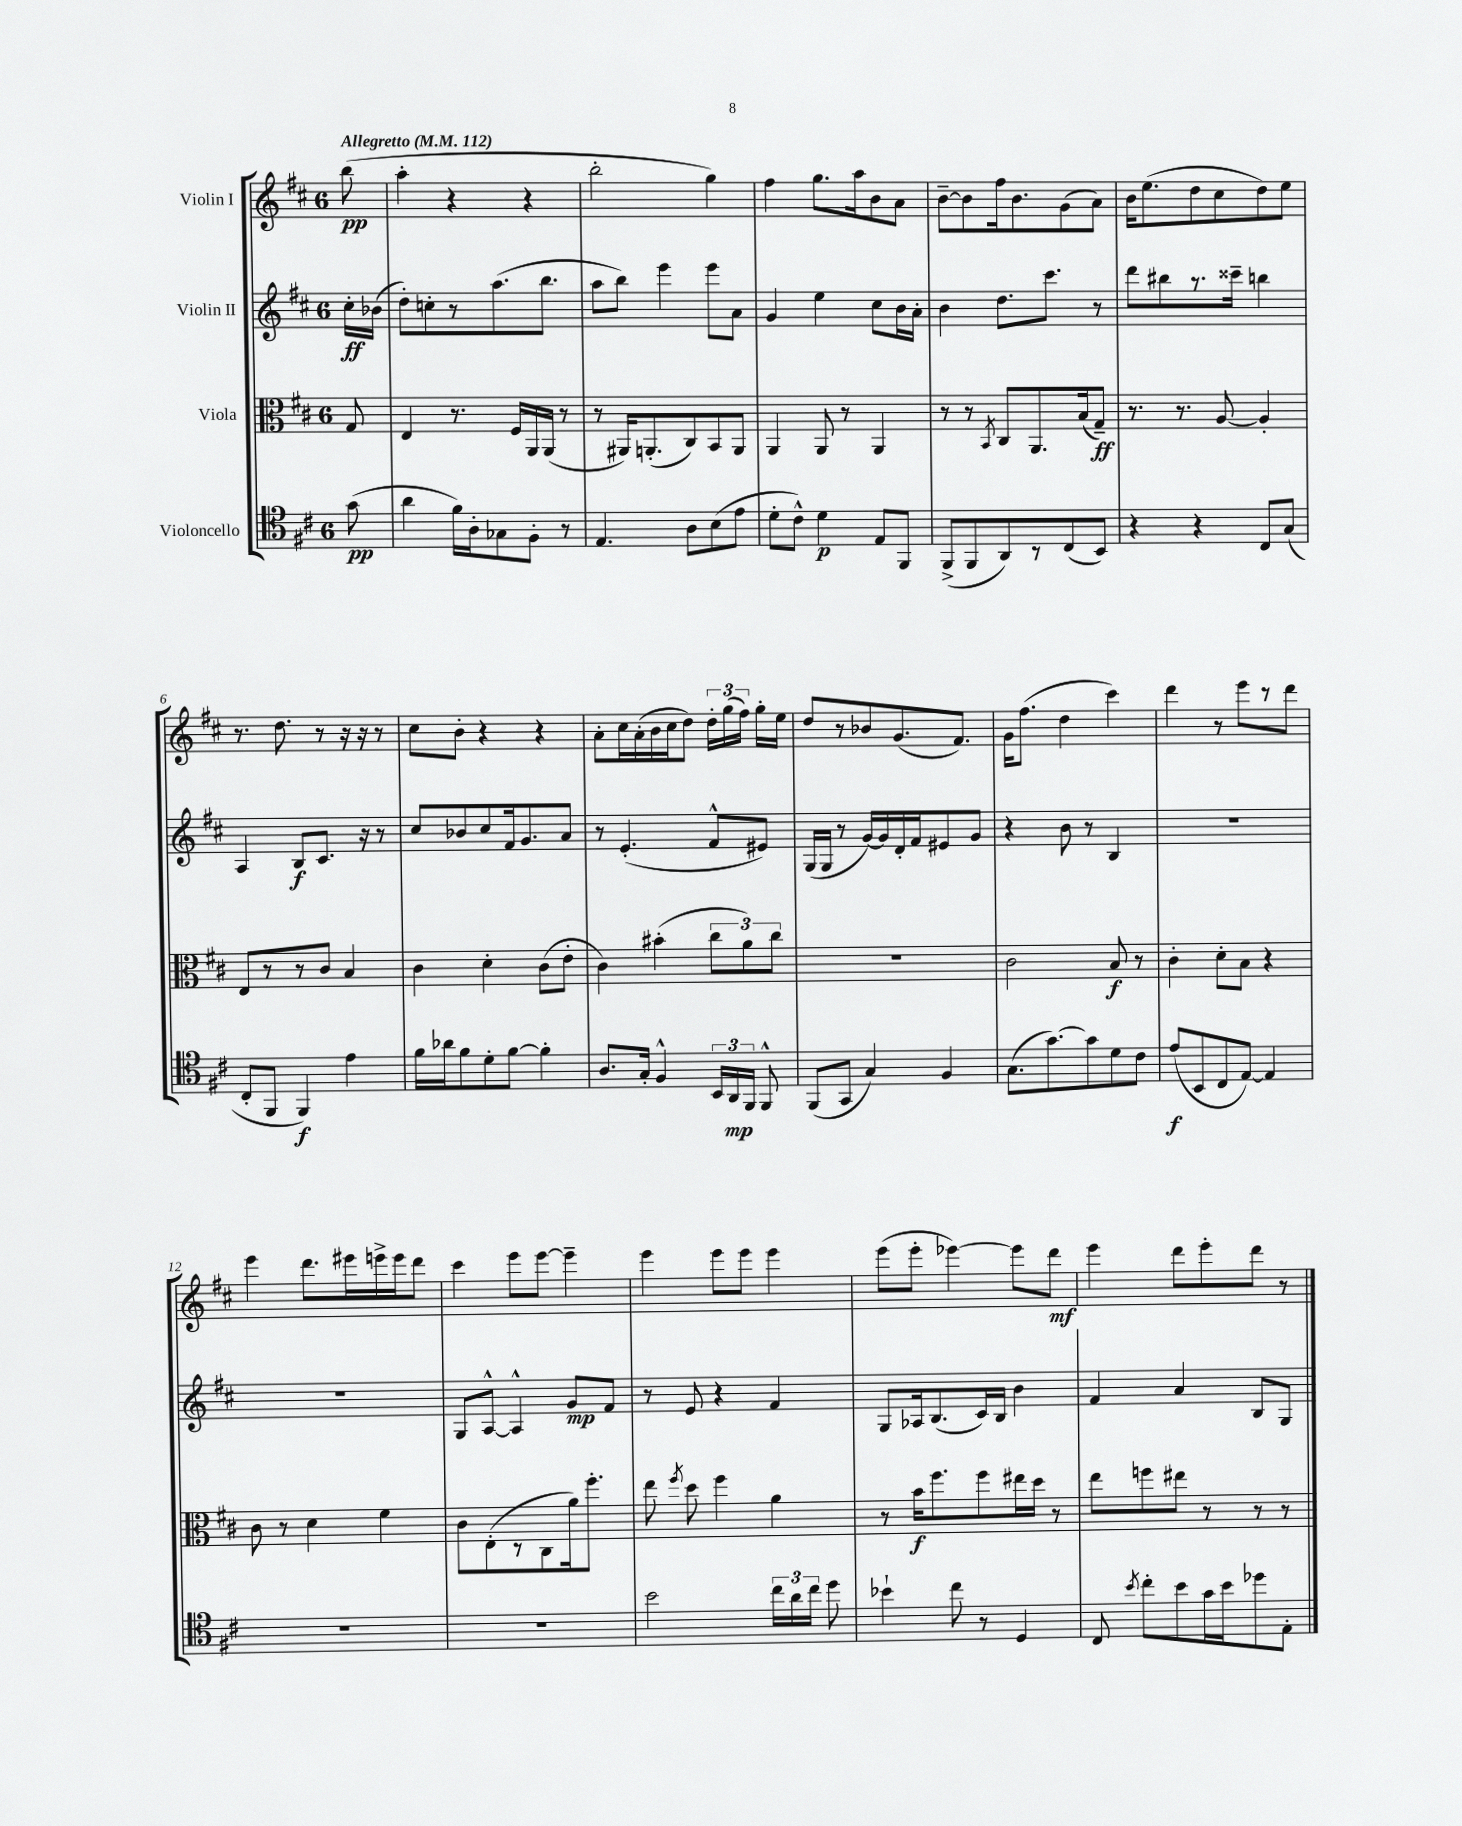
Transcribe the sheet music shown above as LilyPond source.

<<
\new StaffGroup <<
\new Staff = "s0" \with { instrumentName = "Violin I" } {
    \clef treble \key d \major \once \override Staff.TimeSignature.style = #'single-digit \time 6/8 \partial 8 \tempo "Allegretto" 4 = 112
    \autoBeamOff b''8\pp( |
    a''4-. r4 r4 |
    b''2-. g''4) |
    fis''4 g''8.[ a''16 b'8 a'8] |
    b'8[~-- b'8 fis''16 b'8. g'8( a'8]) |
    b'16[ e''8.( d''8 cis''8 d''8) e''8] |
    r8. d''8. r8 r16 r16 r8 |
    cis''8[ b'8]-. r4 r4 |
    a'8[-. cis''16 a'16-.( b'16 cis''16 d''8]) \tuplet 3/2 { d''16[-. g''16( fis''16]) } g''16[-. e''16] |
    d''8[ r8 bes'8 g'8.( fis'8.]) |
    g'16[ fis''8.]( d''4 cis'''4) |
    d'''4 r8 e'''8[ r8 d'''8] |
    e'''4 d'''8.[ eis'''16 e'''16-> e'''16 d'''8] |
    cis'''4 e'''8[ e'''8]~ e'''4-- |
    e'''4 e'''8[ e'''8] e'''4 |
    e'''8[( e'''8]-. ees'''4~) ees'''8[ d'''8]\mf |
    e'''4 d'''8[ e'''8-. d'''8] r8 \bar "|." |
}
\new Staff = "s1" \with { instrumentName = "Violin II" } {
    \clef treble \key d \major \once \override Staff.TimeSignature.style = #'single-digit \time 6/8 \partial 8
    \autoBeamOff cis''16[-.\ff bes'16]( |
    d''8[-.) c''8-. r8 a''8.( b''8.] |
    a''8[ b''8]) e'''4 e'''8[ a'8] |
    g'4 e''4 cis''8[ b'16 a'16]-. |
    b'4 d''8.[ cis'''8.] r8 |
    d'''8[ bis''8 r8. cisis'''16]-- b''4 |
    a4 b8[\f cis'8.] r16 r8 |
    cis''8[ bes'8 cis''8 fis'16 g'8. a'8] |
    r8 e'4.-.( fis'8[-^ eis'8]) |
    g16[( g16] r8 g'16[~) g'16 d'16-. fis'16 eis'8 g'8] |
    r4 b'8 r8 b4 |
    R2. |
    R2. |
    g8[ a8]~-^ a4-^ g'8[\mp fis'8] |
    r8 e'8 r4 fis'4 |
    g8[ aes16 b8.( cis'16) b16] b'4 |
    fis'4 a'4 b8[ g8] \bar "|." |
}
\new Staff = "s2" \with { instrumentName = "Viola" } {
    \clef alto \key d \major \once \override Staff.TimeSignature.style = #'single-digit \time 6/8 \partial 8
    \autoBeamOff g8 |
    e4 r8. fis16[ a,16 a,16]( r8 |
    r8 ais,16[) a,8.-.( cis8) b,8 a,8] |
    a,4 a,8 r8 a,4 |
    r8 r8 \acciaccatura { b,8 } cis8[ a,8. b16( g8]--\ff) |
    r8. r8. a8~ a4-. |
    e8[ r8 r8 cis'8] b4 |
    cis'4 d'4-. cis'8[( e'8]-. |
    cis'4) bis'4-.( \tuplet 3/2 { cis''8[ a'8) cis''8] } |
    R2. |
    cis'2 b8\f r8 |
    cis'4-. d'8[-. b8] r4 |
    cis'8 r8 d'4 fis'4 |
    cis'8[ e8-.( r8 cis8 a'16) fis''8.]-. |
    e''8 \acciaccatura { fis''8 } d''8 fis''4 a'4 |
    r8 b'16[\f fis''8. fis''8 eis''16 d''16] r8 |
    e''8[ f''8 eis''8] r8 r8 r8 \bar "|." |
}
\new Staff = "s3" \with { instrumentName = "Violoncello" } {
    \clef tenor \key d \major \once \override Staff.TimeSignature.style = #'single-digit \time 6/8 \partial 8
    \autoBeamOff g'8\pp( |
    a'4 fis'16[) a16-. ges8 fis8]-. r8 |
    e4. a8[ b8( e'8] |
    d'8[-. cis'8]-^) d'4\p e8[ fis,8] |
    fis,8[->( fis,8 a,8) r8 cis8( b,8]) |
    r4 r4 cis8[ g8]( |
    cis8[-. fis,8] fis,4\f) e'4 |
    fis'16[ aes'16 fis'8 d'8-. fis'8]~ fis'4-. |
    a8.[ g16]-. fis4-^ \tuplet 3/2 { b,16[ a,16\mp fis,16] } fis,8-^ |
    fis,8[( g,8] g4) fis4 |
    g8.[( g'8.~) g'8 d'8 cis'8] |
    e'8[\f( b,8 cis8 e8]~) e4 |
    R2. |
    R2. |
    b'2 \tuplet 3/2 { cis''16[ a'16 cis''16] } d''8 |
    bes'4-! cis''8 r8 d4 |
    cis8 \acciaccatura { b'8 } cis''8[-. b'8 g'16 b'16 des''8 e8]-. \bar "|." |
}
>>
>>
